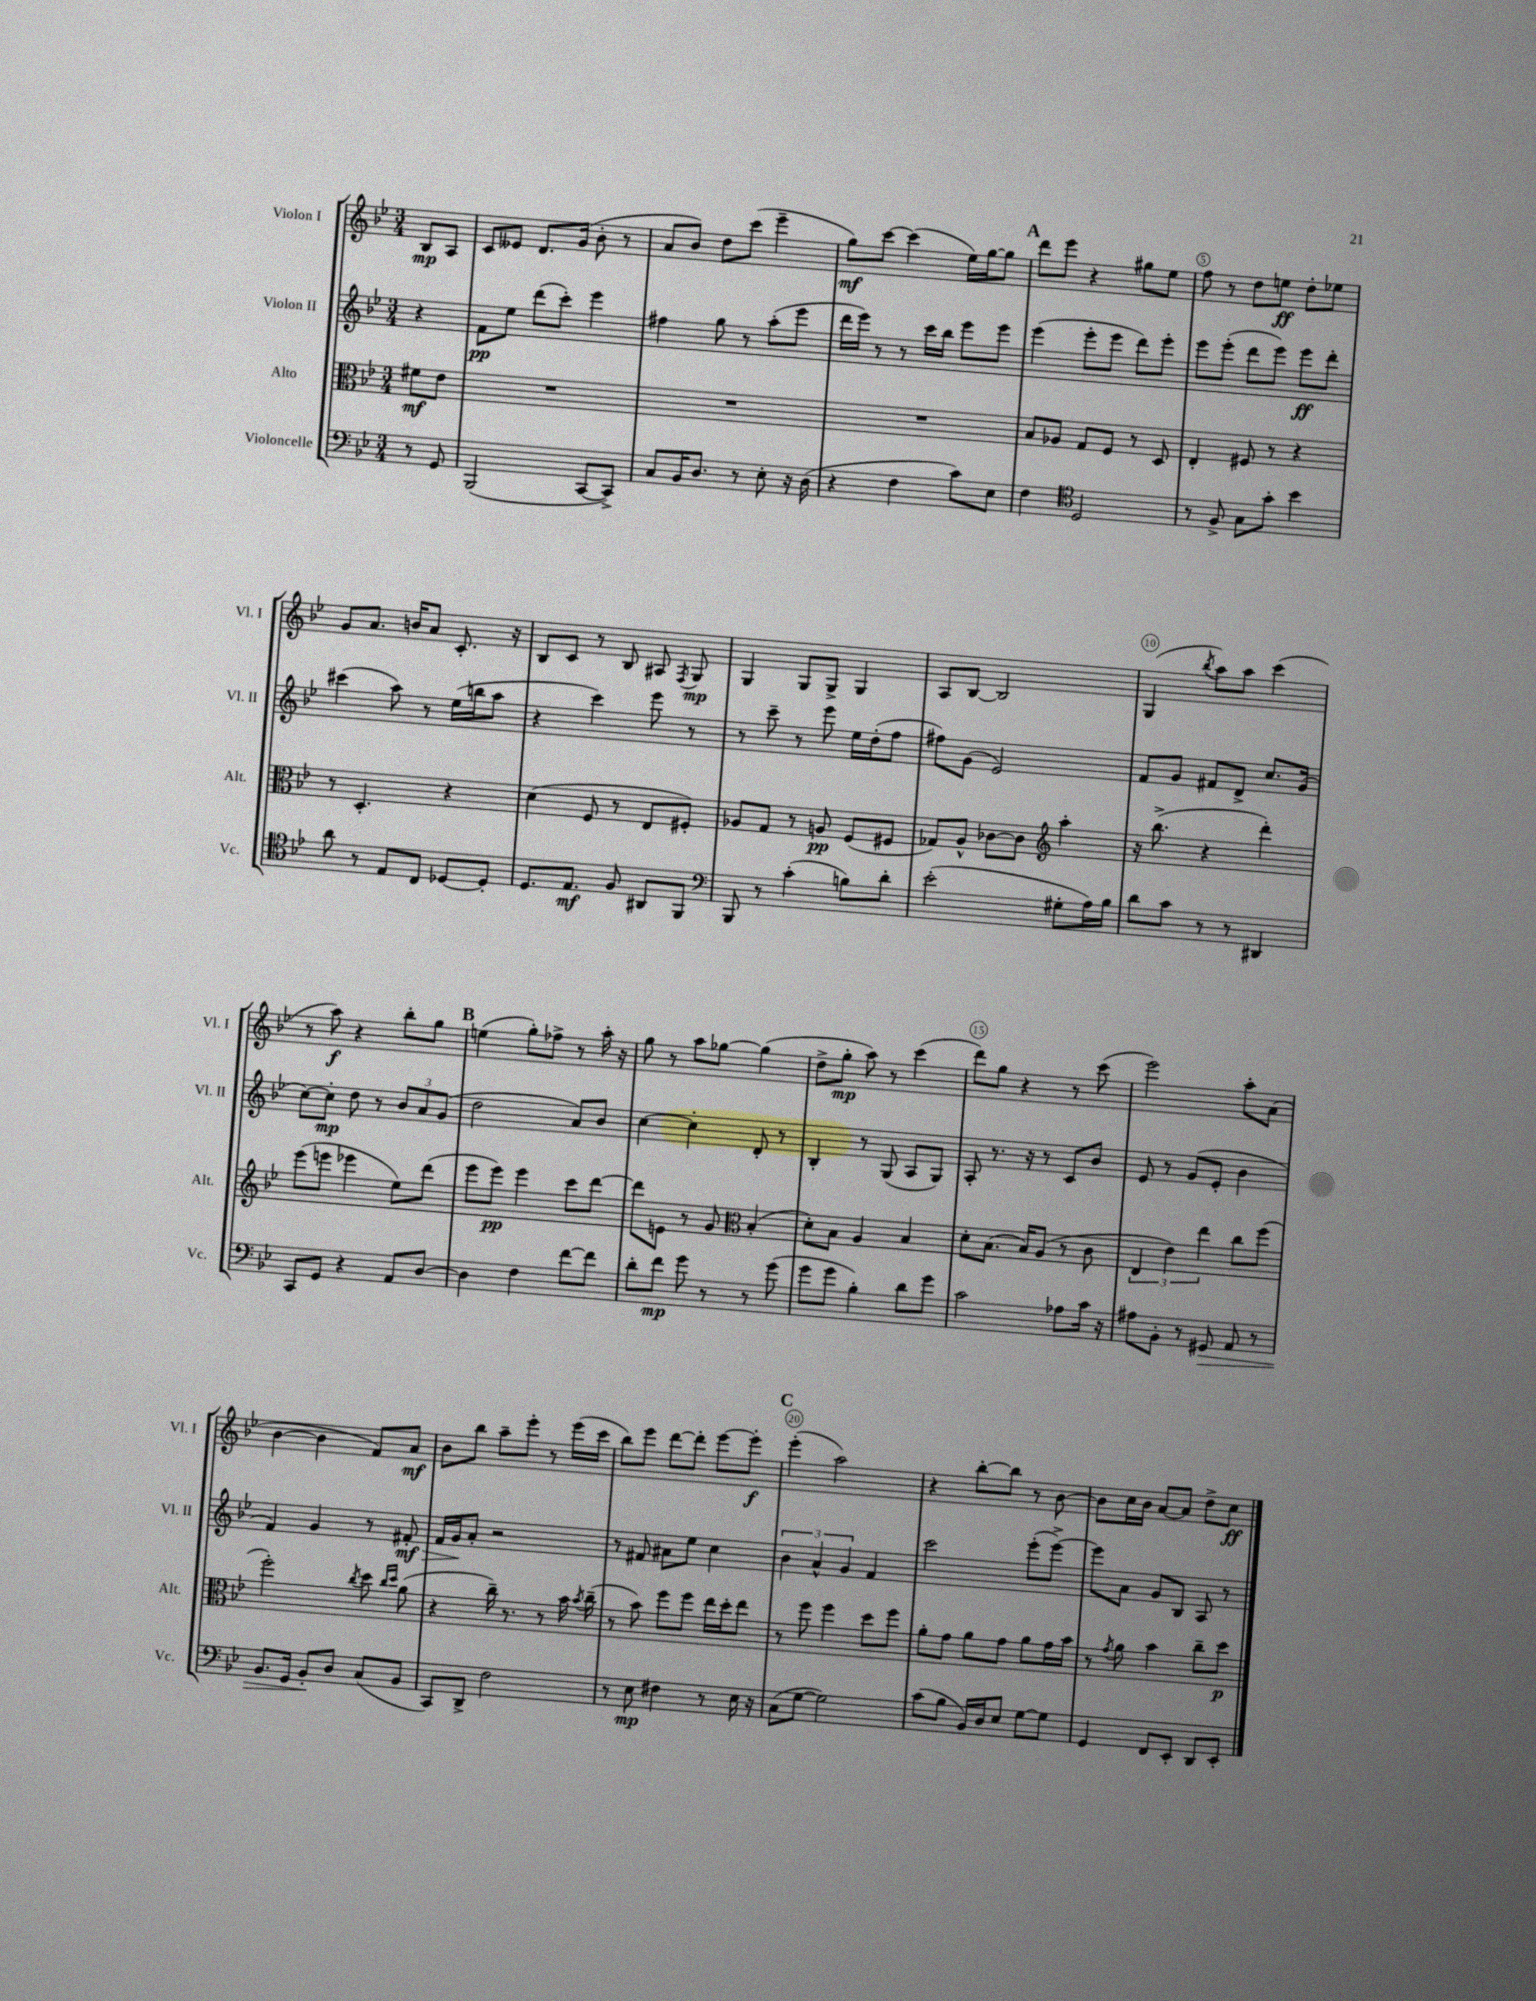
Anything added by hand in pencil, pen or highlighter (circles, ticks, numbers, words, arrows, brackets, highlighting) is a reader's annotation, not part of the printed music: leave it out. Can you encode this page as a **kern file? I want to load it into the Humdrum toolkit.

**kern	**kern	**kern	**kern
*staff4	*staff3	*staff2	*staff1
*clefF4	*clefC3	*clefG2	*clefG2
*k[b-e-]	*k[b-e-]	*k[b-e-]	*k[b-e-]
*M3/4	*M3/4	*M3/4	*M3/4
8r	8f#	4r	8B-
8GG	8e-	.	8A
=	=	=	=
(2BBB-	2.r	8f	8c
.	.	8ee-	8e--
.	.	(8ddd	8.d
.	.	8ccc')	.
.	.	.	(16g
[8CC	.	4eee-	8b-'
8CC^])	.	.	8r
=	=	=	=
8C	2.r	4ff#	8a
16BB-	.	.	8b-)
8.D	.	.	.
.	.	8gg	8dd
8r	.	8r	(8ccc
8E-'	.	(8aa'	4eee-~
16r	.	8eee-	.
(16D	.	.	.
=	=	=	=
4r	2.r	16ddd	8gg)
.	.	16eee-)	.
.	.	8r	[8ccc
4F	.	8r	(4ccc]
.	.	16ccc	.
.	.	16bb-	.
8c)	.	8eee-	16ee-)
.	.	.	[16gg
8E-	.	8eee-	8gg]
=	=	=	=
4F	8B-	(4eee-	8ddd
.	8A-	.	8eee-
*clefC4	*	*	*
2D	8G	8eee-'	4r
.	8F	8eee-	.
.	8r	8ddd)	8gg#
.	8D	8eee-'	8ee-
=	=	=	=
8r	4E-'	8eee-	8ff
8F^	.	(8eee-'	8r
8G	8F#	8ddd	8dd
8g'	8r	8eee-)	8ee
4b-	4r	8eee-	8dd'
.	.	8ddd'	8ee-
=	=	=	=
8a	8r	(4ccc#	8g
8r	4.D'	.	8.a
8E-	.	8aa)	.
.	.	.	16b
8C	.	8r	8a
[8D-	4r	(16ee-	8.c'
.	.	16bb	.
8D-']	.	8aa	.
.	.	.	16r
=	=	=	=
8.D	(4d	4r	8B-
.	.	.	8c
8.E-	.	.	.
.	8F	4ccc)	8r
8F	8r	.	8B-
8AA#	8E-	8eee-	8A#
.	.	.	8qF
8FF	8F#')	8r	8G
=	=	=	=
*clefF4	*	*	*
8BBB-	8A-	8r	4G
8r	8G	8ccc~	.
(4c'	8r	8r	8G
.	8A	8eee-	8G^
8B)	(8F	16ee-	4G
.	.	(16dd'	.
8d'	8F#	8ff	.
=	=	=	=
(2e-'	8G-)	8ff#)	8A
.	8A^^	(8g	[8B-
.	[8c-	2e-)	2B-]
.	8c-]	.	.
*	*clefG2	*	*
8G#'	4aa'	.	.
16A)	.	.	.
16B-	.	.	.
=	=	=	=
8d	16r	8f	(4G
.	(8.bb-^	.	.
8c	.	8g	.
.	.	.	8qbb-
8r	4r	8f#	8aa)
8r	.	8d^	8aa
4DD#	4ddd')	8.cc	(4ccc
.	.	(16g	.
=	=	=	=
8CC	(8eee-	[8cc)	8r
8GG	8eee	8cc']	8aa)
4r	4eee-	8dd	4r
.	.	8r	.
8AA	8ee-)	12b-	8bb-'
.	.	12a	.
[8D	(8ddd	.	8gg
.	.	(12g	.
=	=	=	=
4D]	8eee-	2dd	(4ee
.	8eee-)	.	.
4F	4eee-	.	8gg')
.	.	.	8ff-^
[8f	8ccc	8a)	8r
8f]	[8ddd	8b-	16aa'
.	.	.	16r
=	=	=	=
8d'	8ddd]	[4cc	8gg
8f	8e	.	8r
8g	8r	4cc']	8aa
8r	8g	.	[8gg-
*	*clefC3	*	*
8r	(4B-'	8d'	(4gg-]
(8g	.	8r	.
=	=	=	=
8g	8d')	4B-'	8dd^
8g	8B-	.	8gg'
4B-')	4A	8r	8aa)
.	.	(8G	8r
8d	4B-	8A	(4ccc
8g	.	8G)	.
=	=	=	=
2c	8d'	8A'	8ddd)
.	(8.B-	8.r	8gg
.	.	.	4r
.	16B-)	16r	.
.	(8A	8r	.
8A-	8r	8c	8r
16c	8c	8b-	(8ccc
16r	.	.	.
=	=	=	=
8A#	6E-	8e-	2eee-)
8BB-'	.	8r	.
.	6e-)	.	.
8r	.	(8g	.
.	6ee-	.	.
8GG#	.	8e-'	.
8AA	8cc	4b-	8aa'
8r	(8ff	.	(8a
=	=	=	=
8.BB-	2ff')	4f)	[4b-
16GG	.	.	.
8BB-'	.	4g	4b-]
8D	.	.	.
.	8qcc	.	.
(8C	8dd	8r	8f)
.	16qqcc	.	.
.	16qqdd	.	.
8BB-	(8a	8f#'	8a
=	=	=	=
8CC)	4r	16f	8b-
.	.	16g	.
8DD^	.	8a'	8bb-
2F	16cc~)	2r	8aa~
.	8.r	.	.
.	.	.	8eee-'
.	8r	.	8r
.	16b-	.	(16eee-
.	8qb-	.	.
.	(16cc~	.	16ccc
=	=	=	=
8r	8r	8r	8bb-)
8E-	8b-)	8f#	8eee-
4F#	8ff	8a#	[8ddd
.	8ff	8ee-	8ddd']
8r	16ee-	4cc	[8eee-
.	16dd'	.	.
16E-	8ee-	.	8eee-']
16r	.	.	.
=	=	=	=
(8C	8r	6b-	(4eee-'
[8G	8ff	.	.
.	.	6a^^	.
2G])	4ff	.	2aa)
.	.	6g	.
.	8dd	4f	.
.	8ff	.	.
=	=	=	=
(8c	8a'	2ccc	4r
8B-	8g	.	.
16BB-)	8a	.	[8bb-'
16D	.	.	.
8E-	8g	.	8bb-]
[8G	8a	(8eee-'	8r
8G]	16g	[8eee-^)	[8b-
.	16b-	.	.
=	=	=	=
4GG	8r	8eee-]	8b-]
.	8qg	.	.
.	8a	8a	16cc
.	.	.	16b-
8FF	4b-	8g	[8a
8EE-'	.	8B-	8a]
8DD	8cc~	8A	8dd^
8EE-'	8dd	8r	8cc
==	==	==	==
*-	*-	*-	*-
